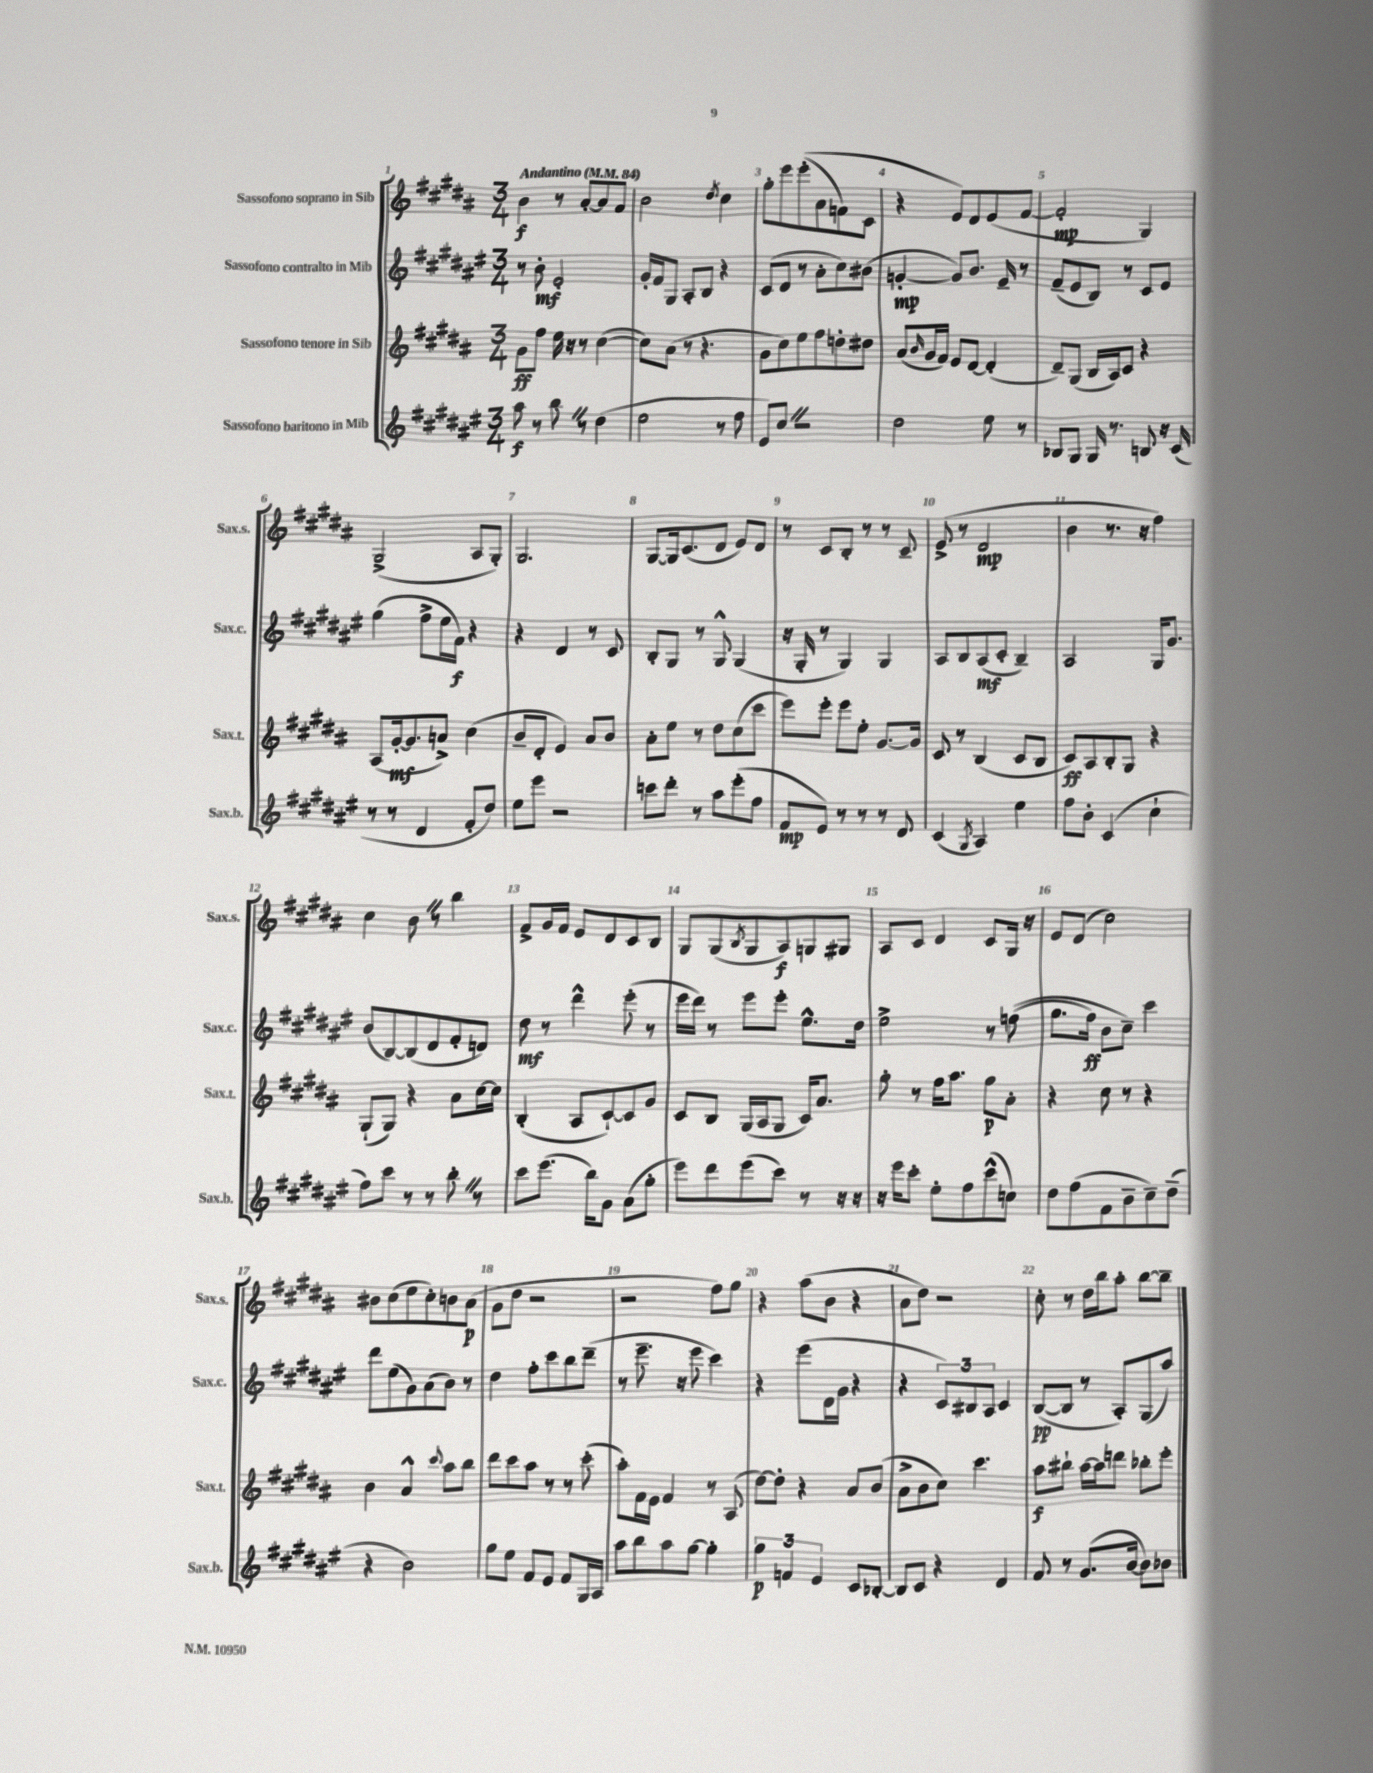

**kern	**dynam	**kern	**dynam	**kern	**dynam	**kern	**dynam
*part4	*part4	*part3	*part3	*part2	*part2	*part1	*part1
*staff4	*staff4	*staff3	*staff3	*staff2	*staff2	*staff1	*staff1
*I"Sassofono baritono in Mib	*	*I"Sassofono tenore in Sib	*	*I"Sassofono contralto in Mib	*	*I"Sassofono soprano in Sib	*
*I'Sax.b.	*	*I'Sax.t.	*	*I'Sax.c.	*	*I'Sax.s.	*
*clefG2	*	*clefG2	*	*clefG2	*	*clefG2	*
*k[f#c#g#d#a#e#]	*	*k[f#c#g#d#a#]	*	*k[f#c#g#d#a#e#]	*	*k[f#c#g#d#a#]	*
*M3/4	*	*M3/4	*	*M3/4	*	*M3/4	*
*MM84	*	*MM84	*	*MM84	*	*MM84	*
=1	=1	=1	=1	=1	=1	=1	=1
!	!	!	!	!	!	!LO:TX:a:B:t=Andantino	!
8aa#\	f	8g#\L	ff	8r	.	4b\	f
8r	.	8ff#\J	.	8b'\	mf	.	.
8bbZ\	.	16ee\	.	2e#'/	.	8r	.
.	.	16r	.	.	.	.	.
8r	.	8r	.	.	.	[8a#'/L	.
(4dd#\	.	([4cc#\	.	.	.	8a#/]	.
.	.	.	.	.	.	8f#/J	.
=2	=2	=2	=2	=2	=2	=2	=2
2ee#\	.	8cc#\L])	.	16g#'/LL	.	2b\	.
.	.	.	.	16f#/J	.	.	.
.	.	(8a#\J	.	8G#/J	.	.	.
.	.	8r	.	8A#'/L	.	.	.
.	.	4.r	.	8B/J	.	.	.
.	.	.	.	.	.	8qdd#/	.
8r	.	.	.	4r	.	4cc#\	.
8ff#\	.	.	.	.	.	.	.
=3	=3	=3	=3	=3	=3	=3	=3
8e#/L)	.	8g#\L	.	(8c#/L	.	8gg#'\L	.
8cc#Z/J	.	8cc#\)	.	8d#/J	.	8eee\	.
2r	.	8ee\	.	8r	.	((8eee'\	.
.	.	8ff#\	.	8a#'\L	.	8a#\	.
.	.	8ddn'\	.	8cc#\)	.	8fn\)	.
.	.	8dd#X\J	.	(8b#X\J	.	8c#\J	.
=4	=4	=4	=4	=4	=4	=4	=4
2dd#\	.	(8a#/L	.	[4gn'/	mp	4r	.
.	.	16qqb/	.	.	.	.	.
.	.	16g#/L	.	.	.	.	.
.	.	16f#/JJ)	.	.	.	.	.
.	.	8e/L	.	8g/L])	.	8e/L)	.
.	.	[8d#/J	.	8.b/J	.	8d#/	.
8ee#\	.	(4d#'/]	.	.	.	(8e/	.
.	.	.	.	16e#~/	.	.	.
8r	.	.	.	8r	.	[8f#/J	.
=5	=5	=5	=5	=5	=5	=5	=5
8B-X/L	.	8d#~/L)	.	(8f#~/L	.	2f#'/]	mp
8G#/J	.	(8G#/J	.	8e#/	.	.	.
16G#/	.	16B/LL	.	8B/J)	.	.	.
8.r	.	16A#/J)	.	.	.	.	.
.	.	8c#/J	.	8r	.	.	.
8Bn/	.	4r	.	8c#/L	.	4G#/)	.
16r	.	.	.	8e#/J	.	.	.
(16c#/	.	.	.	.	.	.	.
!!LO:LB:g=z
=6	=6	=6	=6	=6	=6	=6	=6
8r	.	(8A#/L	.	(4gg#\	.	(2G#^/	.
8r	.	[16g#'/k	mf	.	.	.	.
.	.	8.g#/]	.	.	.	.	.
4d#/	.	.	.	8ff#^\L	.	.	.
.	.	8an^/J)	.	16ee#\L	.	.	.
.	.	.	.	16f#\JJ)	f	.	.
8f#'/L	.	(4cc#\	.	4r	.	8A#/L	.
8dd#/J)	.	.	.	.	.	8G#'/J)	.
=7	=7	=7	=7	=7	=7	=7	=7
8ee#\L	.	8b~/L	.	4r	.	2.G#/	.
8eee#\J	.	8d#'/J	.	.	.	.	.
2r	.	4e/)	.	4d#/	.	.	.
.	.	8a#/L	.	8r	.	.	.
.	.	8b/J	.	8c#/	.	.	.
=8	=8	=8	=8	=8	=8	=8	=8
8cccn\L	.	8a#'\L	.	8B'/L	.	[8G#/L	.
8ddd#'\J	.	8ee\J	.	8G#/J	.	16G#/k]	.
.	.	.	.	.	.	(8.c#/	.
8r	.	8r	.	8r	.	.	.
8aa#\L	.	8dd#\L	.	8G#^^/	.	8d#/J	.
(8eee#'\	.	(8cc#\	.	(4G#/	.	8e/L)	.
8ff#\J	.	8ccc#\J	.	.	.	8d#/J	.
=9	=9	=9	=9	=9	=9	=9	=9
8f#/L	mp	8eee\L)	.	16r	.	8r	.
.	.	.	.	16G#'/	.	.	.
8e#/J)	.	8eee'\J	.	8r	.	8c#/L	.
8r	.	8eee\L	.	4G#/)	.	8B'/J	.
8r	.	8ee'\J	.	.	.	8r	.
8r	.	[8.g#/L	.	4G#/	.	8r	.
8d#/	.	.	.	.	.	8c#~/	.
.	.	16g#/Jk]	.	.	.	.	.
=10	=10	=10	=10	=10	=10	=10	=10
(4c#/	.	8c#/	.	8A#/L	.	(8e^/	.
.	.	8r	.	8B/	.	8r	.
8qG#/	.	.	.	.	.	.	.
4A#/)	.	(4B/	.	(8A#/	mf	2d#/	mp
.	.	.	.	8c#'/J	.	.	.
4ee#\	.	8c#/L	.	4B~/)	.	.	.
.	.	8B/J	.	.	.	.	.
=11	=11	=11	=11	=11	=11	=11	=11
8ff#\L	.	8c#/L)	ff	2A#/	.	4b\	.
8b'\J	.	8A#/	.	.	.	.	.
(4c#/	.	8B'/	.	.	.	8.r	.
.	.	8G#/J	.	.	.	.	.
.	.	.	.	.	.	16r	.
4cc#`\	.	4r	.	16G#/KL	.	4ff#\)	.
.	.	.	.	8.g#/J	.	.	.
!!LO:LB:g=z
=12	=12	=12	=12	=12	=12	=12	=12
8ff#\L)	.	(8G#`/L	.	(8b/L	.	4cc#\	.
8ccc#\J	.	8G#/J)	.	[8B/)	.	.	.
8r	.	4r	.	(8B/]	.	8bZ\	.
8r	.	.	.	8d#/	.	8r	.
8bb'Z\	.	8a#\L	.	8f#'/	.	4bb\	.
8r	.	[16cc#\L	.	8dn/J)	.	.	.
.	.	16cc#\JJ]	.	.	.	.	.
=13	=13	=13	=13	=13	=13	=13	=13
8ccc#\L	.	(4B'/	.	8dd#\	mf	8f#^/L	.
(8.eee#\J	.	.	.	8r	.	16g#/L	.
.	.	.	.	.	.	16f#/JJ	.
.	.	8A#/L	.	4ddd#^^\	.	8e/L	.
16bb\KL)	.	.	.	.	.	.	.
8g#\J	.	[8c#`/)	.	.	.	8d#/	.
(8a#\L	.	8c#/]	.	(8eee#'\	.	8c#/	.
8gg#'\J	.	8g#/J	.	8r	.	8B/J	.
=14	=14	=14	=14	=14	=14	=14	=14
8eee#\L)	.	8c#/L	.	16eee#\LL	.	8G#/L	.
.	.	.	.	16ddd#\JJ)	.	.	.
8ddd#\	.	8B/J	.	8r	.	(8G#/	.
.	.	.	.	.	.	8qB/	.
(8eee#\	.	(16G#/LL	.	8eee#\L	.	8G#/	.
.	.	16A#/J	.	.	.	.	.
8ccc#\J)	.	8G#/J	.	8eee#'\J	.	8A#/)	f
8r	.	16c#/KL)	.	8.ee#^^\L	.	8Gn/	.
.	.	8.a#/J	.	.	.	.	.
16r	.	.	.	.	.	8G#X/J	.
16r	.	.	.	16dd#\Jk	.	.	.
=15	=15	=15	=15	=15	=15	=15	=15
16r	.	8gg#'\	.	2ee#^\	.	8A#/L	.
16eee#\KL	.	.	.	.	.	.	.
8ccc#'\J	.	8r	.	.	.	8c#/J	.
8ee#'\L	.	16ff#\KL	.	.	.	4d#/	.
.	.	8.aa#\J	.	.	.	.	.
8ff#\	.	.	.	.	.	.	.
(8ccc#^^\	.	8gg#\L	p	8r	.	8c#/L	.
8ccn\J)	.	8a#'\J	.	((8ffn\	.	16G#/Jk	.
.	.	.	.	.	.	16r	.
=16	=16	=16	=16	=16	=16	=16	=16
8dd#\L	.	4r	.	8.gg#\L	.	8e/L	.
(8ff#\	.	.	.	.	.	(8d#/J	.
.	.	.	.	16ff#\Jk)	ff	.	.
8f#\	.	8cc#\	.	8b\L	.	2cc#\)	.
8b~\	.	8r	.	8cc#~\J)	.	.	.
8cc#~\)	.	4r	.	4ccc#\	.	.	.
(8dd#~\J	.	.	.	.	.	.	.
!!LO:LB:g=z
=17	=17	=17	=17	=17	=17	=17	=17
4r	.	4b\	.	8ddd#\L	.	8b#X\L	.
.	.	.	.	(8ee#\	.	(8cc#\	.
2b\)	.	4a#^^/	.	8g#\)	.	8ee\	.
.	.	.	.	(8a#\	.	8cc#'\)	.
.	.	8qqccc#/	.	.	.	.	.
.	.	8aa#\L	.	8b\J)	.	8bn\	.
.	.	8bb\J	.	8r	.	(8a#\J	p
=18	=18	=18	=18	=18	=18	=18	=18
8gg#\L	.	8ddd#\L	.	4dd#\	.	8g#\L	.
8ee#\J	.	8ccc#\	.	.	.	8dd#\J	.
8f#/L	.	8aa#\J	.	8ff#'\L	.	2r	.
8e#/J	.	8r	.	8ccc#\	.	.	.
8f#/L	.	8r	.	8bb\	.	.	.
16G#/L	.	(8ccc#'\	.	(8ddd#~\J	.	.	.
16A#/JJ	.	.	.	.	.	.	.
=19	=19	=19	=19	=19	=19	=19	=19
8aa#\L	.	8aa#'\L)	.	8r	.	2r	.
8bb\	.	16f#\L	.	8.eee#~\	.	.	.
.	.	16e\JJ	.	.	.	.	.
8aa#\	.	4f#/	.	.	.	.	.
.	.	.	.	16r	.	.	.
[8gg#\J	.	.	.	8eee#\	.	.	.
4gg#'\]	.	8r	.	4ccc#\)	.	8ff#\L)	.
.	.	(8A#/	.	.	.	8gg#\J	.
=20	=20	=20	=20	=20	=20	=20	=20
6gg#\	p	[8dd#\L)	.	4r	.	4r	.
.	.	8dd#'\J]	.	.	.	.	.
6fn/	.	.	.	.	.	.	.
.	.	4r	.	(8eee#\L	.	(8aa#\L	.
6e#/	.	.	.	.	.	.	.
.	.	.	.	16d#\L	.	8b\J	.
.	.	.	.	16g#\JJ	.	.	.
8c#/L	.	8a#/L	.	4r	.	4r	.
[8B-X'/J	.	(8b/J	.	.	.	.	.
=21	=21	=21	=21	=21	=21	=21	=21
8B-/L]	.	8a#^\L	.	4r	.	8a#\L	.
8c#/J	.	8b\	.	.	.	8dd#\J)	.
4r	.	8cc#\J)	.	12c#/L)	.	2r	.
.	.	.	.	12B#X/	.	.	.
.	.	4.ccc#\	.	.	.	.	.
.	.	.	.	12A#/J	.	.	.
4d#/	.	.	.	4c#/	.	.	.
=22	=22	=22	=22	=22	=22	=22	=22
8f#/	.	8aa#\L	f	([8B/L	pp	8cc#'\	.
8r	.	8bb#X`\J	.	8B/J]	.	8r	.
(8.g#/L	.	[16aa#\LL	.	8r	.	16dd#\LL	.
.	.	16aa#\J]	.	.	.	16bb\J	.
.	.	8dddn\J	.	8A#'/L)	.	8aa#'\J	.
[16b/Jk	.	.	.	.	.	.	.
8b\L])	.	8bb-X'\L	.	(8G#/	.	[8bb\L	.
8b-X\J	.	8eee'\J	.	8aa#/J)	.	8bb~\J]	.
==	==	==	==	==	==	==	==
*-	*-	*-	*-	*-	*-	*-	*-
